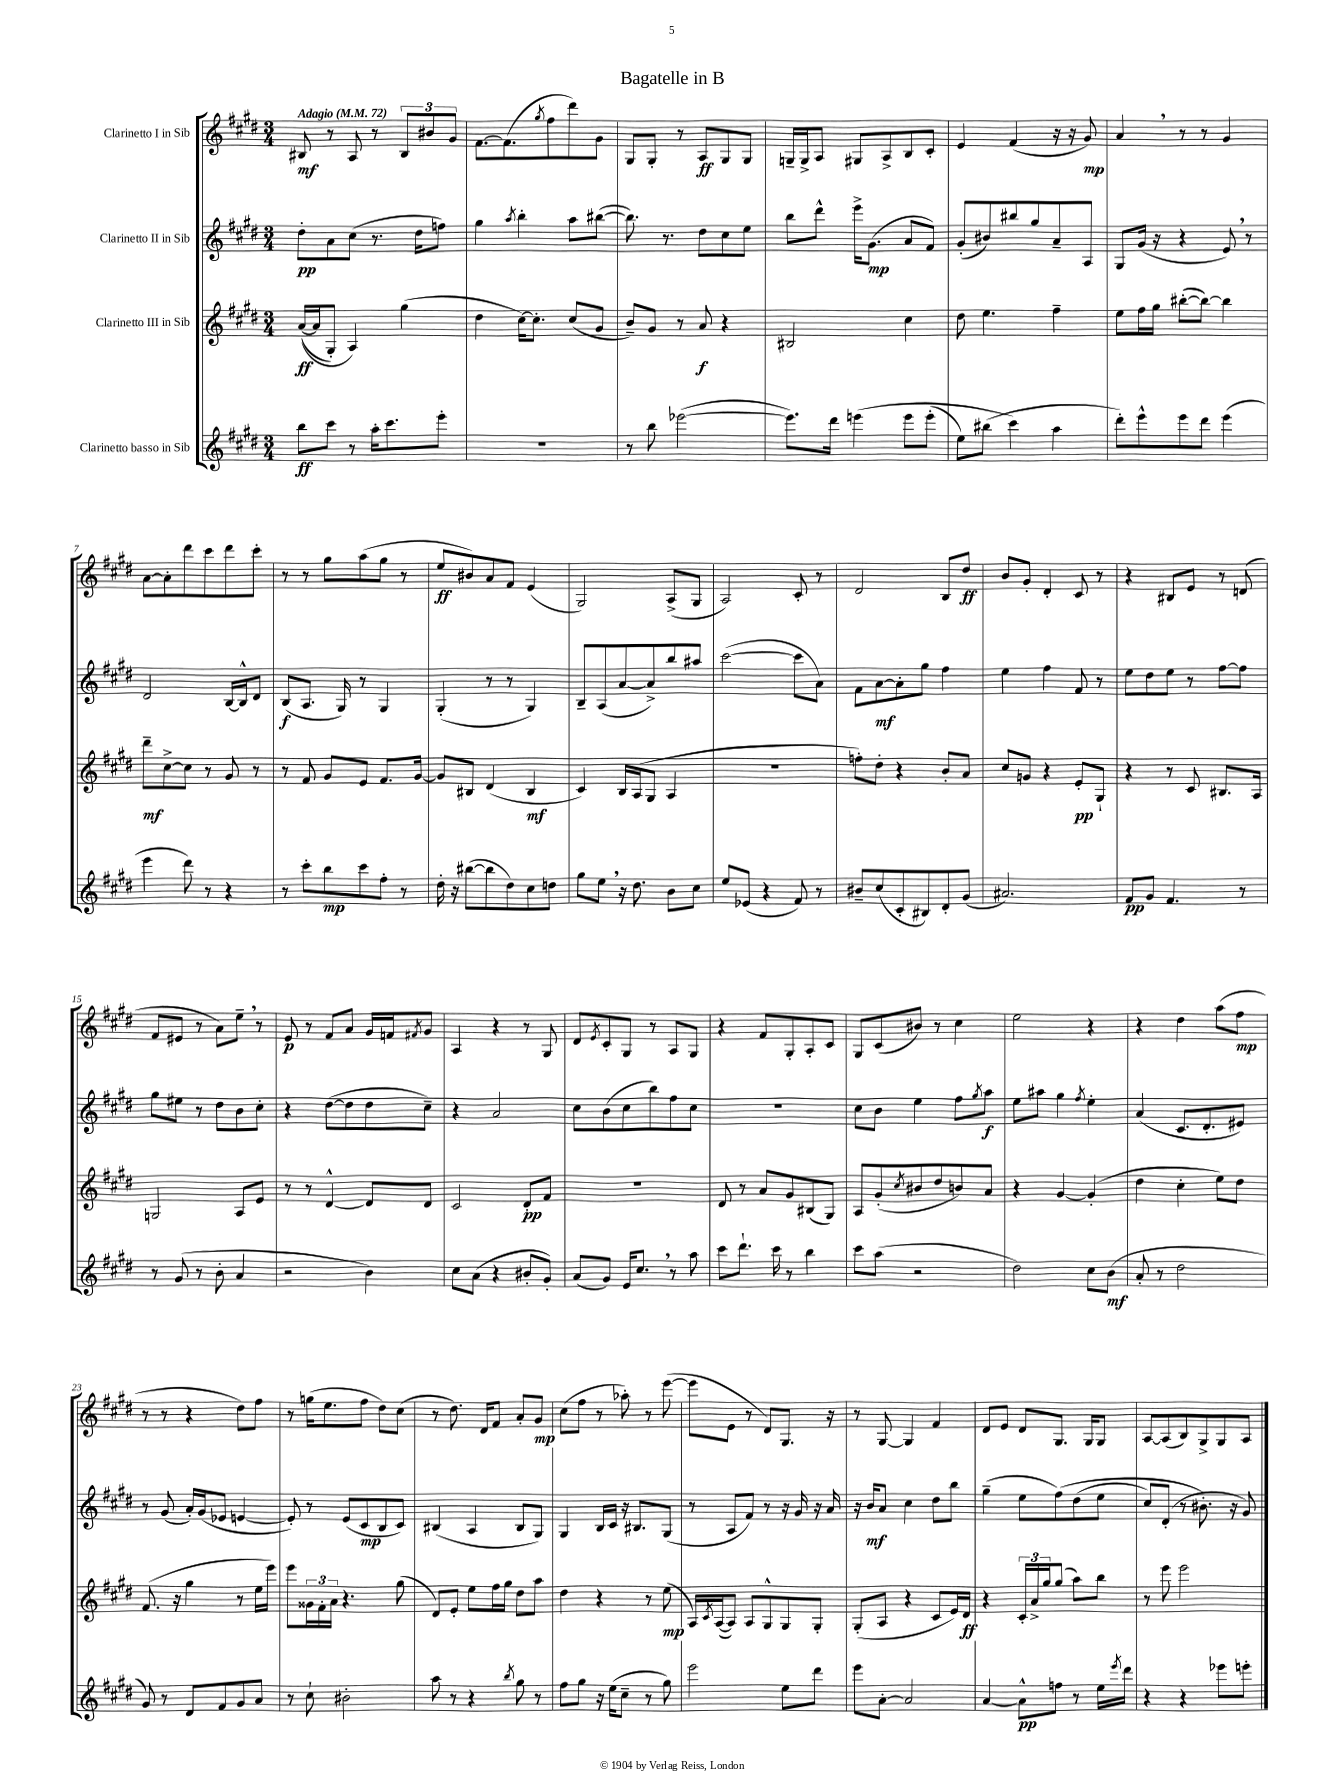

**kern	**dynam	**kern	**dynam	**kern	**dynam	**kern	**dynam
*part4	*part4	*part3	*part3	*part2	*part2	*part1	*part1
*staff4	*staff4	*staff3	*staff3	*staff2	*staff2	*staff1	*staff1
*I"Clarinetto basso in Sib	*	*I"Clarinetto III in Sib	*	*I"Clarinetto II in Sib	*	*I"Clarinetto I in Sib	*
*clefG2	*	*clefG2	*	*clefG2	*	*clefG2	*
*k[f#c#g#d#]	*	*k[f#c#g#d#]	*	*k[f#c#g#d#]	*	*k[f#c#g#d#]	*
*M3/4	*	*M3/4	*	*M3/4	*	*M3/4	*
*MM72	*	*MM72	*	*MM72	*	*MM72	*
=1	=1	=1	=1	=1	=1	=1	=1
!	!	!	!	!	!	!LO:TX:a:B:t=Adagio	!
8bb\L	ff	(([16a/LL	ff	8dd#'\L	pp	8B#X/	mf
.	.	16a/J]	.	.	.	.	.
8ccc#\J	.	8G#'/J)	.	8a\	.	8r	.
8r	.	4A/)	.	(8cc#\J	.	8A/	.
16aa'\KL	.	.	.	8.r	.	8r	.
8.ccc#\	.	.	.	.	.	.	.
.	.	(4gg#\	.	.	.	12B#/L	.
.	.	.	.	16dd#\KL	.	.	.
.	.	.	.	.	.	12b#X/	.
8eee'\J	.	.	.	8ffn\J)	.	.	.
.	.	.	.	.	.	12g#/J	.
=2	=2	=2	=2	=2	=2	=2	=2
2.r	.	4dd#\	.	4gg#\	.	[8.f#\L	.
.	.	.	.	.	.	(8.f#\]	.
.	.	.	.	8qaa/	.	.	.
.	.	[16cc#\KL)	.	4bb'\	.	.	.
.	.	8.cc#'\J]	.	.	.	.	.
.	.	.	.	.	.	8qgg#/	.
.	.	.	.	.	.	8ff#\	.
.	.	(8cc#/L	.	8aa\L	.	8ddd#\)	.
.	.	8g#/J	.	([8bb#X\J	.	8g#\J	.
=3	=3	=3	=3	=3	=3	=3	=3
8r	.	8b~/L)	.	8.bb#\])	.	8G#/L	.
8bb\	.	8g#/J	.	.	.	8G#'/J	.
.	.	.	.	8.r	.	.	.
([2eee-X\	.	8r	.	.	.	8r	.
.	.	8a/	f	8dd#\L	.	8A/L	ff
.	.	4r	.	8cc#\	.	8G#/	.
.	.	.	.	8ee\J	.	8G#/J	.
=4	=4	=4	=4	=4	=4	=4	=4
8.eee-\L])	.	2B#X/	.	8bb\L	.	16Gn~/LL	.
.	.	.	.	.	.	16G^/J	.
.	.	.	.	8ddd#^^\J	.	8A/J	.
16ddd#\Jk	.	.	.	.	.	.	.
(4eeen\	.	.	.	16eee^\KL	.	8G#X/L	.
.	.	.	.	(8.g#\J	mp	.	.
.	.	.	.	.	.	8A^/	.
8eee\L	.	4cc#\	.	8a/L	.	8B/	.
(8eee'\J	.	.	.	8f#/J)	.	8c#'/J	.
=5	=5	=5	=5	=5	=5	=5	=5
8ee\L)	.	8dd#\	.	(8g#'/L	.	4e/	.
(8bb#X\J	.	4.ee\	.	8b#X/)	.	.	.
4ccc#\)	.	.	.	8bb#X/	.	(4f#/	.
.	.	.	.	8gg#/	.	.	.
4aa\	.	4ff#~\	.	8a~/	.	16r	.
.	.	.	.	.	.	16r	.
.	.	.	.	8A/J	.	8g#/)	mp
=6	=6	=6	=6	=6	=6	=6	=6
8ddd#'\L)	.	8ee\L	.	8G#/L	.	4a,/	.
8eee^^\	.	16ff#\L	.	(16g#/Jk	.	.	.
.	.	16gg#\JJ	.	16r	.	.	.
8eee\	.	([8bb#X'\L	.	4r	.	8r	.
8ddd#\J	.	8bb#\J_)	.	.	.	8r	.
(4eee\	.	4bb#\]	.	8e,/)	.	4g#/	.
.	.	.	.	8r	.	.	.
!!LO:LB:g=z
=7	=7	=7	=7	=7	=7	=7	=7
4eee\	.	8ddd#~\L	mf	2d#/	.	[8a\L	.
.	.	[8cc#^\	.	.	.	8a'\]	.
8ddd#\)	.	8cc#\J]	.	.	.	8ddd#\	.
8r	.	8r	.	.	.	8ccc#\	.
4r	.	8g#/	.	[16B/LL	.	8ddd#\	.
.	.	.	.	16B^^/J]	.	.	.
.	.	8r	.	8d#/J	.	8ccc#'\J	.
=8	=8	=8	=8	=8	=8	=8	=8
8r	.	8r	.	(8B/L	f	8r	.
8ccc#'\L	.	8f#/	.	8.A/J	.	8r	.
8bb\	mp	8g#/L	.	.	.	8gg#\L	.
.	.	.	.	16G#/)	.	.	.
8ccc#\	.	8e/J	.	8r	.	(8aa\	.
8ff#'\J	.	8.f#/L	.	4G#/	.	8gg#\J	.
8r	.	.	.	.	.	8r	.
.	.	[16g#/Jk	.	.	.	.	.
=9	=9	=9	=9	=9	=9	=9	=9
16dd#'\	.	8g#/L]	.	(4G#'/	.	8ee/L	ff
16r	.	.	.	.	.	.	.
([8bb#X\L	.	8B#X/J	.	.	.	8b#X/)	.
8bb#\]	.	(4d#/	.	8r	.	8a/	.
8dd#\)	.	.	.	8r	.	8f#/J	.
8cc#\	.	4B#/	mf	4G#/)	.	(4e/	.
8ddn\J	.	.	.	.	.	.	.
=10	=10	=10	=10	=10	=10	=10	=10
8gg#\L	.	4c#/)	.	8B~/L	.	2G#/)	.
8ee,\J	.	.	.	(8A/	.	.	.
16r	.	16B/LL	.	[8a/	.	.	.
8.dd#\	.	(16A/J	.	.	.	.	.
.	.	8G#/J	.	8a^/])	.	.	.
8b\L	.	4A/	.	8bb/	.	(8A^/L	.
8cc#\J	.	.	.	8aa#X/J	.	8G#/J	.
=11	=11	=11	=11	=11	=11	=11	=11
8ee/L	.	2.r	.	([2ccc#\	.	2A/)	.
(8e-X/J	.	.	.	.	.	.	.
4r	.	.	.	.	.	.	.
8f#/)	.	.	.	8ccc#\L]	.	8c#'/	.
8r	.	.	.	8a\J)	.	8r	.
=12	=12	=12	=12	=12	=12	=12	=12
8b#X~/L	.	8ffn'\L)	.	8f#\L	.	2d#/	.
(8cc#/	.	8dd#'\J	.	[8a\	mf	.	.
8c#'/	.	4r	.	8a'\]	.	.	.
8B#X/)	.	.	.	8gg#\J	.	.	.
8d#'/	.	8b'/L	.	4ff#\	.	8B/L	.
(8g#/J	.	8a/J	.	.	.	8dd#/J	ff
=13	=13	=13	=13	=13	=13	=13	=13
2.a#X/)	.	8cc#/L	.	4ee\	.	8b/L	.
.	.	8gn/J	.	.	.	8g#'/J	.
.	.	4r	.	4ff#\	.	4d#'/	.
.	.	8e'/L	pp	8f#/	.	8c#/	.
.	.	8G#`/J	.	8r	.	8r	.
=14	=14	=14	=14	=14	=14	=14	=14
8f#/L	pp	4r	.	8ee\L	.	4r	.
8g#/J	.	.	.	8dd#\	.	.	.
4.f#/	.	8r	.	8ee\J	.	8B#X/L	.
.	.	8c#/	.	8r	.	8e/J	.
.	.	8.B#X/L	.	[8ff#\L	.	8r	.
8r	.	.	.	8ff#\J]	.	(8dn/	.
.	.	16A/Jk	.	.	.	.	.
!!LO:LB:g=z
=15	=15	=15	=15	=15	=15	=15	=15
8r	.	2Gn/	.	8gg#\L	.	8f#/L	.
(8g#/	.	.	.	8ee#X\J	.	8e#X/J	.
8r	.	.	.	8r	.	8r	.
8b'\	.	.	.	8dd#\L	.	8a\L)	.
4a/	.	8A/L	.	8b\	.	8ee~,\J	.
.	.	8e/J	.	8cc#'\J	.	8r	.
=16	=16	=16	=16	=16	=16	=16	=16
2r	.	8r	.	4r	.	8e/	p
.	.	8r	.	.	.	8r	.
.	.	[4d#^^/	.	([8dd#\L	.	8f#/L	.
.	.	.	.	8dd#\]	.	8a/J	.
4b\)	.	8d#/L]	.	8dd#\	.	16g#/LL	.
.	.	.	.	.	.	16fn/J	.
.	.	.	.	.	.	8qf#X/	.
.	.	8d#/J	.	8cc#~\J)	.	8g#/J	.
=17	=17	=17	=17	=17	=17	=17	=17
8cc#\L	.	2c#/	.	4r	.	4A/	.
(8a\J	.	.	.	.	.	.	.
4r	.	.	.	2a/	.	4r	.
8b#X'/L	.	8d#'/L	pp	.	.	8r	.
8g#'/J)	.	8f#/J	.	.	.	8G#/	.
=18	=18	=18	=18	=18	=18	=18	=18
(8a/L	.	2.r	.	8cc#\L	.	8d#/L	.
.	.	.	.	.	.	8qe/	.
8g#/J)	.	.	.	(8b\	.	8c#'/	.
16e/KL	.	.	.	8cc#\	.	8G#/J	.
8.cc#,/J	.	.	.	.	.	.	.
.	.	.	.	8bb\)	.	8r	.
8r	.	.	.	8ff#\	.	8A/L	.
8aa\	.	.	.	8cc#\J	.	8G#/J	.
=19	=19	=19	=19	=19	=19	=19	=19
8ccc#\L	.	8d#/	.	2.r	.	4r	.
8.ddd#`\J	.	8r	.	.	.	.	.
.	.	8a/L	.	.	.	8f#/L	.
16ccc#\	.	.	.	.	.	.	.
8r	.	8g#/	.	.	.	8G#'/	.
4bb\	.	(8B#X/	.	.	.	8A'/	.
.	.	8G#/J)	.	.	.	8c#/J	.
=20	=20	=20	=20	=20	=20	=20	=20
8ccc#\L	.	8A/L	.	8cc#\L	.	8G#/L	.
(8aa\J	.	(8g#'/	.	8b\J	.	(8c#/	.
.	.	8qcc#/	.	.	.	.	.
2r	.	8b#X/	.	4ee\	.	8b#X/J)	.
.	.	8dd#/	.	.	.	8r	.
.	.	8bn/)	.	8ff#\L	.	4cc#\	.
.	.	.	.	8qgg#/	.	.	.
.	.	8a/J	.	8aa\J	f	.	.
=21	=21	=21	=21	=21	=21	=21	=21
2dd#\)	.	4r	.	8ee\L	.	2ee\	.
.	.	.	.	8aa#X\J	.	.	.
.	.	[4g#/	.	4gg#\	.	.	.
.	.	.	.	8qff#/	.	.	.
8cc#\L	.	(4g#'/]	.	4ee'\	.	4r	.
(8b\J	mf	.	.	.	.	.	.
=22	=22	=22	=22	=22	=22	=22	=22
8a'/	.	4dd#\	.	(4a/	.	4r	.
8r	.	.	.	.	.	.	.
2dd#\	.	4cc#'\	.	8.c#/L	.	4dd#\	.
.	.	.	.	8.d#'/	.	.	.
.	.	8ee\L)	.	.	.	(8aa\L	.
.	.	8dd#\J	.	8e#X/J)	.	8ff#\J	mp
!!LO:LB:g=z
=23	=23	=23	=23	=23	=23	=23	=23
8g#/)	.	(8.f#/	.	8r	.	8r	.
8r	.	.	.	(8g#/	.	8r	.
.	.	16r	.	.	.	.	.
8d#/L	.	4gg#\	.	16a'/LL)	.	4r	.
.	.	.	.	(16g#/J	.	.	.
8f#/	.	.	.	8e-X/J	.	.	.
8g#/	.	8r	.	[4en/	.	8dd#\L)	.
8a/J	.	16ee\LL	.	.	.	8ff#\J	.
.	.	16eee\JJ)	.	.	.	.	.
=24	=24	=24	=24	=24	=24	=24	=24
8r	.	8eee\L	.	8e'/])	.	8r	.
8cc#`\	.	24g##X\L	.	8r	.	(16ggn\KL	.
.	.	24f#'\	.	.	.	.	.
.	.	.	.	.	.	8.ee\	.
.	.	24a\JJ	.	.	.	.	.
2b#X'\	.	4.r	.	(8e/L	.	.	.
.	.	.	.	8c#/	mp	8ff#\J	.
.	.	.	.	8B/	.	8dd#\L)	.
.	.	(8gg#\	.	8c#/J)	.	(8cc#\J	.
=25	=25	=25	=25	=25	=25	=25	=25
8aa\	.	8d#/L)	.	(4B#X/	.	8r	.
8r	.	8e'/J	.	.	.	8.dd#\)	.
4r	.	8ee\L	.	4A/	.	.	.
.	.	.	.	.	.	16d#/KL	.
.	.	16ff#\L	.	.	.	8f#/J	.
.	.	16gg#\JJ	.	.	.	.	.
8qbb/	.	.	.	.	.	.	.
8gg#\	.	8dd#\L	.	8B#/L	.	8a'/L	.
8r	.	8aa\J	.	8G#/J)	.	8g#/J	mp
=26	=26	=26	=26	=26	=26	=26	=26
8ff#\L	.	4dd#\	.	4G#/	.	(8cc#\L	.
8gg#\J	.	.	.	.	.	8ff#\J	.
16r	.	4r	.	16B/LL	.	8r	.
(16ee\KL	.	.	.	16c#/JJ	.	.	.
8cc#~\J	.	.	.	16r	.	8aa-X'\)	.
.	.	.	.	8.B#X/L	.	.	.
8r	.	8r	.	.	.	8r	.
8gg#\)	.	(8ee\	mp	(8G#/J	.	([8eee\	.
=27	=27	=27	=27	=27	=27	=27	=27
2eee\	.	16A/LL)	.	8r	.	8eee\L]	.
.	.	8qc#/	.	.	.	.	.
.	.	([16A/J	.	.	.	.	.
.	.	8A/J])	.	8A/L	.	8e\J	.
.	.	8A/L	.	8f#/J)	.	8r	.
.	.	8G#^^/	.	8r	.	8d#/L)	.
8ee\L	.	8G#/	.	16r	.	8.G#/J	.
.	.	.	.	16g#/	.	.	.
8ddd#\J	.	8G#'/J	.	16r	.	.	.
.	.	.	.	16a/	.	16r	.
=28	=28	=28	=28	=28	=28	=28	=28
8eee\L	.	(8G#'/L	.	16r	.	8r	.
.	.	.	.	16b/KL	mf	.	.
[8a'\J	.	8A/J	.	8a/J	.	[8G#/	.
2a/]	.	4r	.	4cc#\	.	4G#/]	.
.	.	8c#/L	.	8dd#\L	.	4f#/	.
.	.	16e/L)	.	8bb\J	.	.	.
.	.	16d#/JJ	ff	.	.	.	.
=29	=29	=29	=29	=29	=29	=29	=29
[4a/	.	4r	.	(4gg#~\	.	8d#/L	.
.	.	.	.	.	.	8e/J	.
8a^^\L]	pp	24c#'/LL	.	8ee\L	.	8d#/L	.
.	.	24a^/	.	.	.	.	.
.	.	24gg#/J	.	.	.	.	.
8ffn\J	.	(8gg#/J	.	(8ff#\)	.	8.G#/J	.
8r	.	8aa\L)	.	(8dd#\	.	.	.
.	.	.	.	.	.	16G#/KL	.
16ee\LL	.	8bb\J	.	8ee\J	.	8G#/J	.
8qeee/	.	.	.	.	.	.	.
16ddd#\JJ	.	.	.	.	.	.	.
=30	=30	=30	=30	=30	=30	=30	=30
4r	.	8r	.	8cc#/L)	.	[8A/L	.
.	.	8eee\	.	(8d#'/J	.	(8A/]	.
4r	.	2eee\	.	8r	.	8B/)	.
.	.	.	.	8.b#X'\)	.	8G#^/	.
8eee-X\L	.	.	.	.	.	8G#/	.
.	.	.	.	16r	.	.	.
8eeen'\J	.	.	.	8g#/)	.	8A/J	.
==	==	==	==	==	==	==	==
*-	*-	*-	*-	*-	*-	*-	*-
